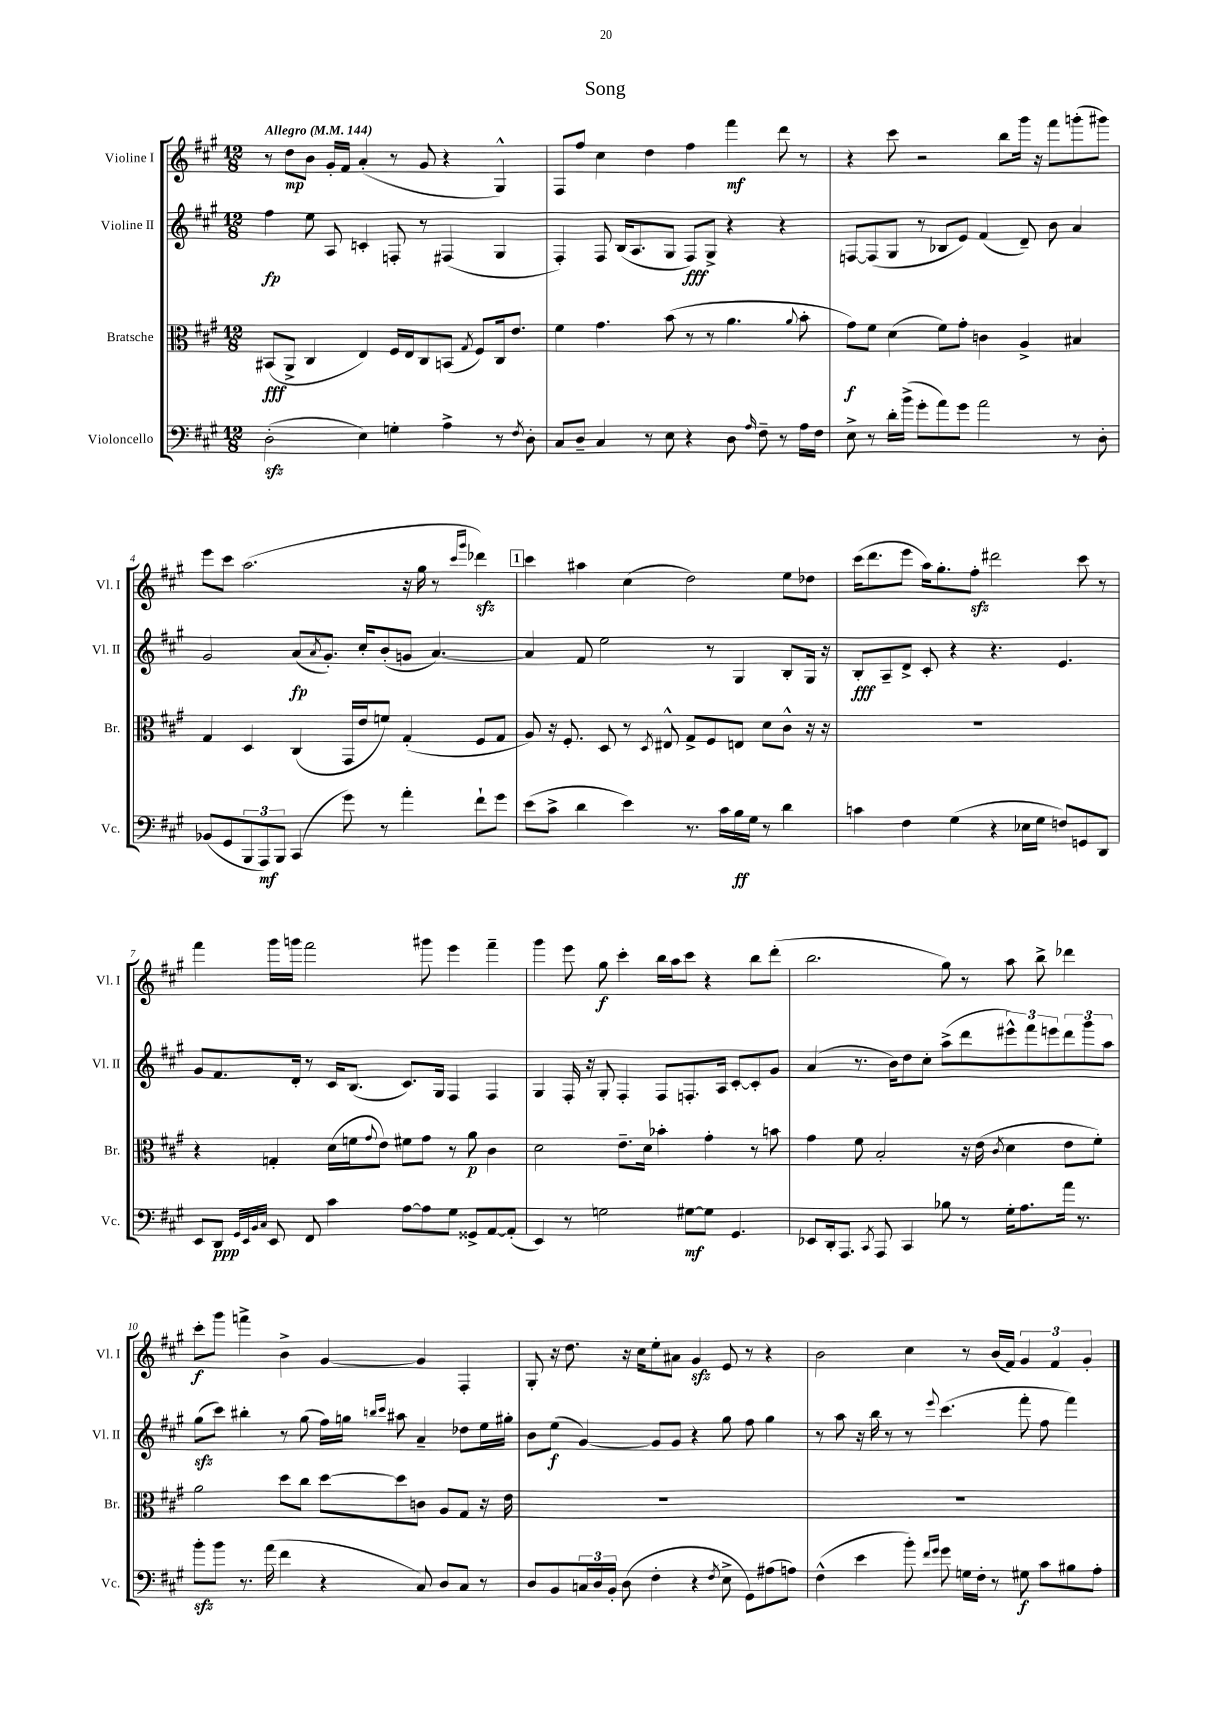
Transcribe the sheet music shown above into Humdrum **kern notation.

**kern	**kern	**kern	**kern
*staff4	*staff3	*staff2	*staff1
*clefF4	*clefC3	*clefG2	*clefG2
*k[f#c#g#]	*k[f#c#g#]	*k[f#c#g#]	*k[f#c#g#]
*M12/8	*M12/8	*M12/8	*M12/8
*MM144	*MM144	*MM144	*MM144
(2D'	(8BB#	4ff#	8r
.	8AA^	.	8dd
.	4C#	8ee	8b
.	.	8A	16g#'
.	.	.	16f#
4E)	4E)	4c'	(4a'
4G'	16F#	8F'	8r
.	16E	.	.
.	8C#	8r	8g#
4A^	(8BB	(4F#	4r
.	8qG#	.	.
.	8F#)	.	.
8r	16C#	4G#	4G#^^)
.	8.e	.	.
8qF#	.	.	.
8D'	.	.	.
=	=	=	=
8C#	4f#	4F#')	8F#
8D~	.	.	8ff#
4C#	4.g#	8F#	4cc#
.	.	(16B	.
.	.	8.A	.
8r	.	.	4dd
8E	(8b	8G#	.
4r	8r	8F#)	4ff#
.	8r	8G#^	.
8D	4.a	4r	4fff#
16qqA	.	.	.
8F#~	.	.	.
8r	.	4r	8ddd
.	8qqa	.	.
16A	8b'	.	8r
16F#	.	.	.
=	=	=	=
8E^	8g#)	[8F	4r
8r	8f#	(8F]	.
16d'	(4d	8G#	8ccc#
(16b^	.	.	.
8g#'	.	8r	2r
8a)	8f#)	8B-	.
8g#	8g#'	8e)	.
2a	4c	(4f#	.
.	.	.	8bb
.	4A^	8d~)	16ggg#
.	.	.	16r
.	.	8b	8fff#
8r	4B#	4a	(8ggg'
8D'	.	.	8ggg#)
=	=	=	=
(8BB-	4G#	2g#	8eee
8GG#	.	.	8ccc#
12BBB	4D	.	(2.aa
12AAA)	.	.	.
12BBB	.	.	.
(4CC#	(4C#	(8a	.
.	.	8qa	.
.	.	8.g#')	.
8g#)	16GG#	.	.
.	16e	16cc#'	.
8r	8f)	(8b'	.
4a'	(4G#'	8g	16r
.	.	.	16gg#
.	.	[4.a)	8r
.	.	.	16qqccc#
.	.	.	16qqggg#
8f#`	8F#	.	4ddd-)
8g#	8G#	.	.
=	=	=	=
(8e	8A)	4a]	4ccc#
8c#^	16r	.	.
.	8.F#'	.	.
4d	.	8f#	4aa#
.	8D	2ee	.
4e)	8r	.	(4cc#
.	8qD	.	.
.	8E#^^	.	.
8.r	8G#^	.	2dd)
.	8F#	8r	.
16c#	.	.	.
16B	8E	4G#	.
16G#	.	.	.
8r	8d	.	.
4d	8c#^^	8B'	8ee
.	16r	16G#	8dd-
.	16r	16r	.
=	=	=	=
4c	1.r	8B'	(16ccc#
.	.	.	8.ddd
.	.	8A~	.
4F#	.	8d^	8eee
.	.	8c#'	16aa)
.	.	.	8.gg#'
(4G#	.	4r	.
.	.	.	8ff#'
4r	.	4.r	2ddd#
16E-	.	.	.
16G#	.	.	.
8F)	.	4.e	.
8GG	.	.	8ccc#
8DD	.	.	8r
=	=	=	=
8EE	4r	8g#	4fff#
8DD	.	8.f#	.
32qqGG#	.	.	.
32qqEE	.	.	.
32qqBB	.	.	.
32qqC#	.	.	.
8EE	4G'	.	16ggg#
.	.	16d'	16ggg
8FF#	.	8r	2fff#
4c#	(16d	16c#	.
.	16f	(8.B	.
.	8qqg#	.	.
.	8e)	.	.
[8A	8f#	8.c#)	.
8A]	8g#	.	8ggg#
.	.	16G#	.
8G#	8r	4F#	4eee
8GG##^	8a	.	.
[8AA	4c#	4F#	4fff#~
(8AA']	.	.	.
=	=	=	=
4EE)	2d	4G#	4ggg#
8r	.	16F#'	8eee
.	.	16r	.
2G	.	8G#'	8gg#
.	8.e~	4F#'	4ccc#'
.	16d	.	.
.	4b-'	8F#	16bb
.	.	.	16aa
[8G#	.	8.F'	8ccc#
8G#]	4g#'	.	4r
.	.	16A	.
4.GG#	.	[8c#'	.
.	8r	8c#']	8bb
.	8b	8g#	(8ddd'
=	=	=	=
8EE-	4g#	(4a	2.bb
16DD'	.	.	.
8.AAA	.	.	.
.	8f#	8.r	.
8qCC#	.	.	.
8AAA	2B'	.	.
.	.	16b)	.
4CC#	.	8dd	.
.	.	8cc#'	.
8B-	.	(8aa^	8gg#)
8r	16r	8ddd	8r
.	(16e	.	.
.	8qc#	.	.
16G#'	4d	12eee#^^)	8aa
8.A	.	.	.
.	.	12fff#	.
.	.	.	8bb^
.	.	12eee	.
16a	8e	12ddd	4ddd-
8.r	.	.	.
.	.	12ggg#	.
.	8f#')	.	.
.	.	12aa	.
=	=	=	=
8b'	2a	(8gg#	8ccc#'
8b	.	8ccc#)	8ggg#
8.r	.	4bb#'	4fff^
(16a	.	.	.
4f#	8dd	8r	4b^
.	8cc#	(8gg#	.
4r	[8dd	16ff#)	[4g#
.	.	16gg	.
.	.	16qqbb	.
.	.	16qqccc#	.
.	8dd]	8aa#	.
8C#)	8c	4a~	4g#]
8D	8A	.	.
8C#	8G#	8dd-	4F#'
8r	16r	16ee	.
.	16e	16gg#'	.
=	=	=	=
8D	1.r	8b	8G#'
8BB	.	(8ee	16r
.	.	.	8.dd
24C	.	[4g#)	.
24D	.	.	.
24BB'	.	.	.
(8D	.	.	16r
.	.	.	16cc#
4F#'	.	8g#]	8ee'
.	.	8g#	8a#
4r	.	4r	4g#
8qF#	.	.	.
8E^	.	8gg#	8e
8GG#)	.	8ff#	8r
(8A#	.	4gg#	4r
8A)	.	.	.
=	=	=	=
(4F#^^	1.r	8r	2b
.	.	8aa	.
4e	.	16r	.
.	.	16bb	.
.	.	8r	.
8b')	.	8r	4cc#
16qqf#	.	.	.
16qqg#	.	8qqeee	.
8g#	.	(4.ccc#	.
16G	.	.	8r
16F#'	.	.	.
8r	.	.	(16b
.	.	.	16f#)
8G#	.	8fff#'	6g#
8c#	.	8ff#	.
.	.	.	6f#
8B#	.	4fff#)	.
.	.	.	6g#'
8A'	.	.	.
==	==	==	==
*-	*-	*-	*-
